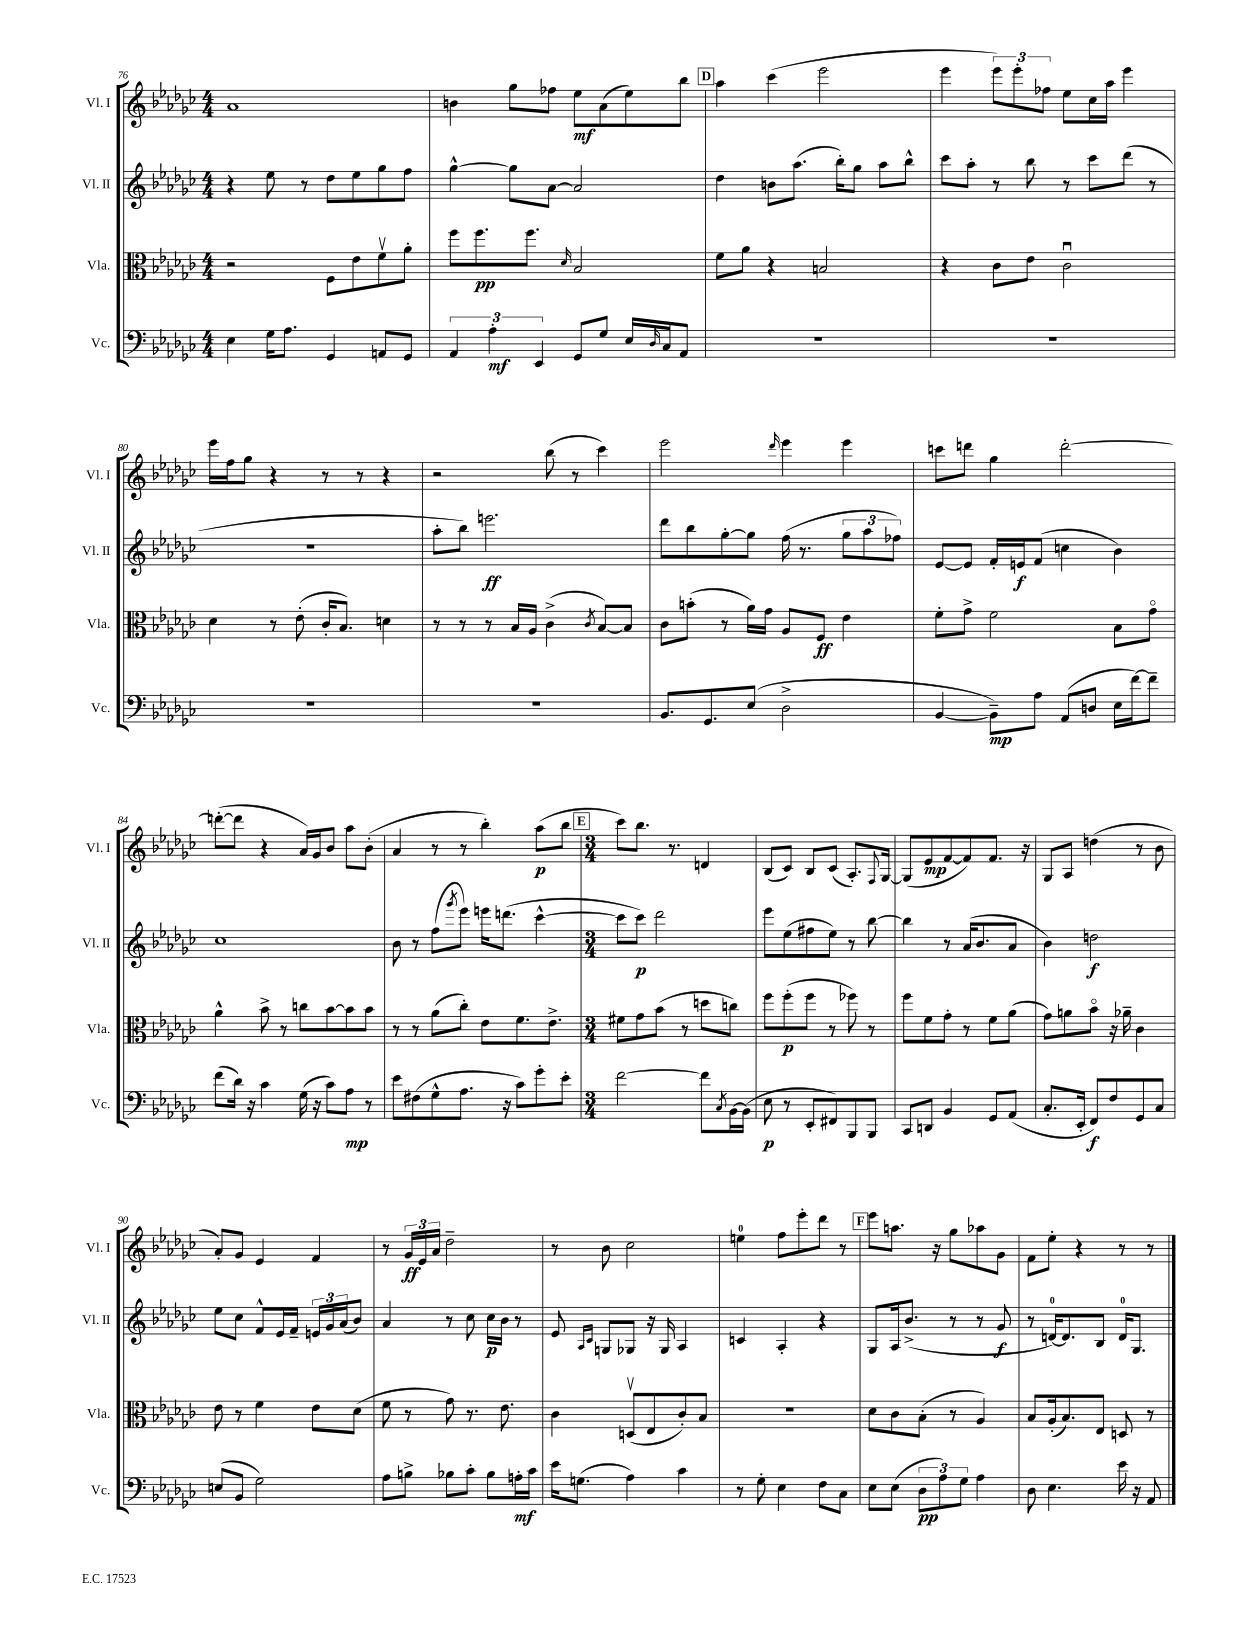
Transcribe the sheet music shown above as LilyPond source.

<<
\new StaffGroup <<
\new Staff = "s0" \with { instrumentName = "Vl. I" shortInstrumentName = "Vl. I" } {
    \clef treble \key ges \major \numericTimeSignature \time 4/4
    aes'1 |
    b'4 ges''8 fes''8 ees''8\mf aes'8( ees''8) bes''8 |
    \mark \markup { \box "D" } aes''4 ces'''4( ees'''2 |
    ees'''4 \tuplet 3/2 { ees'''8) ees'''8-. fes''8 } ees''8 ces''16 aes''16 ees'''4 |
    ees'''16 f''16 ges''8 r4 r8 r8 r4 |
    r2 bes''8( r8 ces'''4) |
    ees'''2 \grace { des'''16 } ees'''4 ees'''4 |
    c'''8 d'''8 ges''4 d'''2~-. |
    d'''8~-.( d'''8 r4 aes'16) ges'16 bes'8 aes''8 bes'8-.( |
    aes'4 r8 r8 bes''4-.) aes''8\p( bes''8 |
    \mark \markup { \box "E" } \numericTimeSignature \time 3/4 ces'''8) bes''8. r8. d'4 |
    bes8( ces'8) bes8 ces'8( aes8.-.) \appoggiatura { f8 } ges16~ |
    ges8( ees'8\mp f'8~ f'8) f'8. r16 |
    ges8 aes8 d''4( r8 bes'8 |
    aes'8-.) ges'8 ees'4 f'4 |
    r8 \tuplet 3/2 { ges'16\ff ees'16 aes'16 } des''2-- |
    r8 bes'8 ces''2 |
    e''4-0 f''8 ees'''8-. des'''8 r8 |
    \mark \markup { \box "F" } ees'''8 a''8. r16 ges''8 aes''8 ges'8 |
    f'8 ees''8-. r4 r8 r8 \bar "|." |
}
\new Staff = "s1" \with { instrumentName = "Vl. II" shortInstrumentName = "Vl. II" } {
    \clef treble \key ges \major \numericTimeSignature \time 4/4
    r4 ees''8 r8 des''8 ees''8 ges''8 f''8 |
    ges''4~-^ ges''8 aes'8~ aes'2 |
    \mark \markup { \box "D" } des''4 b'8 aes''8.( bes''16-.) ges''8 aes''8 bes''8-^ |
    ces'''8 aes''8-. r8 bes''8 r8 ces'''8 des'''8( r8 |
    R1 |
    aes''8-. bes''8) e'''2.\ff |
    des'''8 bes''8 ges''8~-. ges''8 f''16( r8. \tuplet 3/2 { ges''8 aes''8 fes''8) } |
    ees'8~ ees'8 f'16-. e'16\f f'8( c''4 bes'4) |
    ces''1 |
    bes'8 r8 f''8( \acciaccatura { ges'''8 } ees'''8) e'''16 d'''8.( ces'''4~-^ |
    \mark \markup { \box "E" } \numericTimeSignature \time 3/4 ces'''8 ces'''8\p) des'''2 |
    ees'''8 ees''8( fis''8 ees''8) r8 bes''8~ |
    bes''4 r8 aes'16( bes'8. aes'8 |
    bes'4) d''2\f |
    ees''8 ces''8 f'8-^ ees'16 f'16-- \tuplet 3/2 { e'16 ges'16 aes'16( } bes'8) |
    aes'4 r8 ces''8 ces''16\p bes'16 r8 |
    ees'8 \grace { aes16 ces'16 } g8 ges8 r16 ges16 aes4 |
    c'4 aes4-. r4 |
    \mark \markup { \box "F" } ges8 aes16 bes'8.->( r8 r8 ges'8\f |
    r8 d'16-0~) d'8. bes8 d'16-0 ges8. \bar "|." |
}
\new Staff = "s2" \with { instrumentName = "Vla." shortInstrumentName = "Vla." } {
    \clef alto \key ges \major \numericTimeSignature \time 4/4
    r2 f8 ees'8 f'8\upbow aes'8-. |
    f''8 f''8.\pp f''8. \grace { des'16 } bes2 |
    \mark \markup { \box "D" } f'8 aes'8 r4 b2 |
    r4 ces'8 ees'8 ces'2\downbow |
    des'4 r8 ees'8-.( ces'16-. bes8.) d'4 |
    r8 r8 r8 bes16 aes16 ces'4->( \acciaccatura { ces'8 } bes8~) bes8 |
    ces'8 b'8-.( r8 aes'16) ges'16 aes8 f8\ff ees'4 |
    f'8-. ges'8-> f'2 bes8 ges'8\flageolet |
    aes'4-^ bes'8-> r8 c''8 bes'8~ bes'8 bes'8 |
    r8 r8 aes'8( ces''8-.) ees'8 f'8. ees'8.-> |
    \mark \markup { \box "E" } \numericTimeSignature \time 3/4 fis'8 ges'8 bes'8( r8 d''8 c''8) |
    f''8 f''8-.\p( f''8 r8 fes''8) r8 |
    f''8 f'8 ges'8-. r8 f'8 aes'8( |
    ges'8) a'8 bes'8\flageolet r16 aes'16-- ces'4 |
    ees'8 r8 f'4 ees'8 des'8( |
    f'8 r8 ges'8) r8. ees'8. |
    ces'4 d8\upbow( ees8 ces'8-.) bes8 |
    R2. |
    \mark \markup { \box "F" } des'8 ces'8 bes8-.( r8 aes4) |
    bes8 aes16-.( bes8.) ees8 d8 r8 \bar "|." |
}
\new Staff = "s3" \with { instrumentName = "Vc." shortInstrumentName = "Vc." } {
    \clef bass \key ges \major \numericTimeSignature \time 4/4
    ees4 ges16 aes8. ges,4 a,8 ges,8 |
    \tuplet 3/2 { aes,4 aes4-.\mf ees,4 } ges,8 ges8 ees16 \grace { des16 } ces16 aes,8 |
    \mark \markup { \box "D" } R1 |
    R1 |
    R1 |
    R1 |
    bes,8. ges,8. ees8( des2-> |
    bes,4~ bes,8--\mp) aes8 aes,8( d8 ees16 f'16~) f'8-- |
    f'8( des'16) r16 ces'4 ges16( r16 ces'8) aes8\mp r8 |
    ees'8 fis8( ges8-^ aes8. r16 ces'8) ges'8-. ees'8-. |
    \mark \markup { \box "E" } \numericTimeSignature \time 3/4 f'2~ f'8 \acciaccatura { ces8 } bes,16~ bes,16( |
    ees8\p r8 ees,8-. fis,8) bes,,8 bes,,8 |
    ces,8 d,8 bes,4 ges,8 aes,8( |
    ces8.-. ees,16-. f,8\f) f8 ges,8 ces8 |
    e8( bes,8 ges2) |
    aes8 b8-> bes8 ces'8-. bes8 a16-.\mf ces'16 |
    ees'16 g8.( aes4) ces'4 |
    r8 ges8-. ees4 f8 ces8 |
    \mark \markup { \box "F" } ees8 ees8( \tuplet 3/2 { des8\pp aes8) ges8 } aes4 |
    des8 ees4. ees'16 r16 aes,8 \bar "|." |
}
>>
>>
\layout { \context { \Score currentBarNumber = #76 } }
